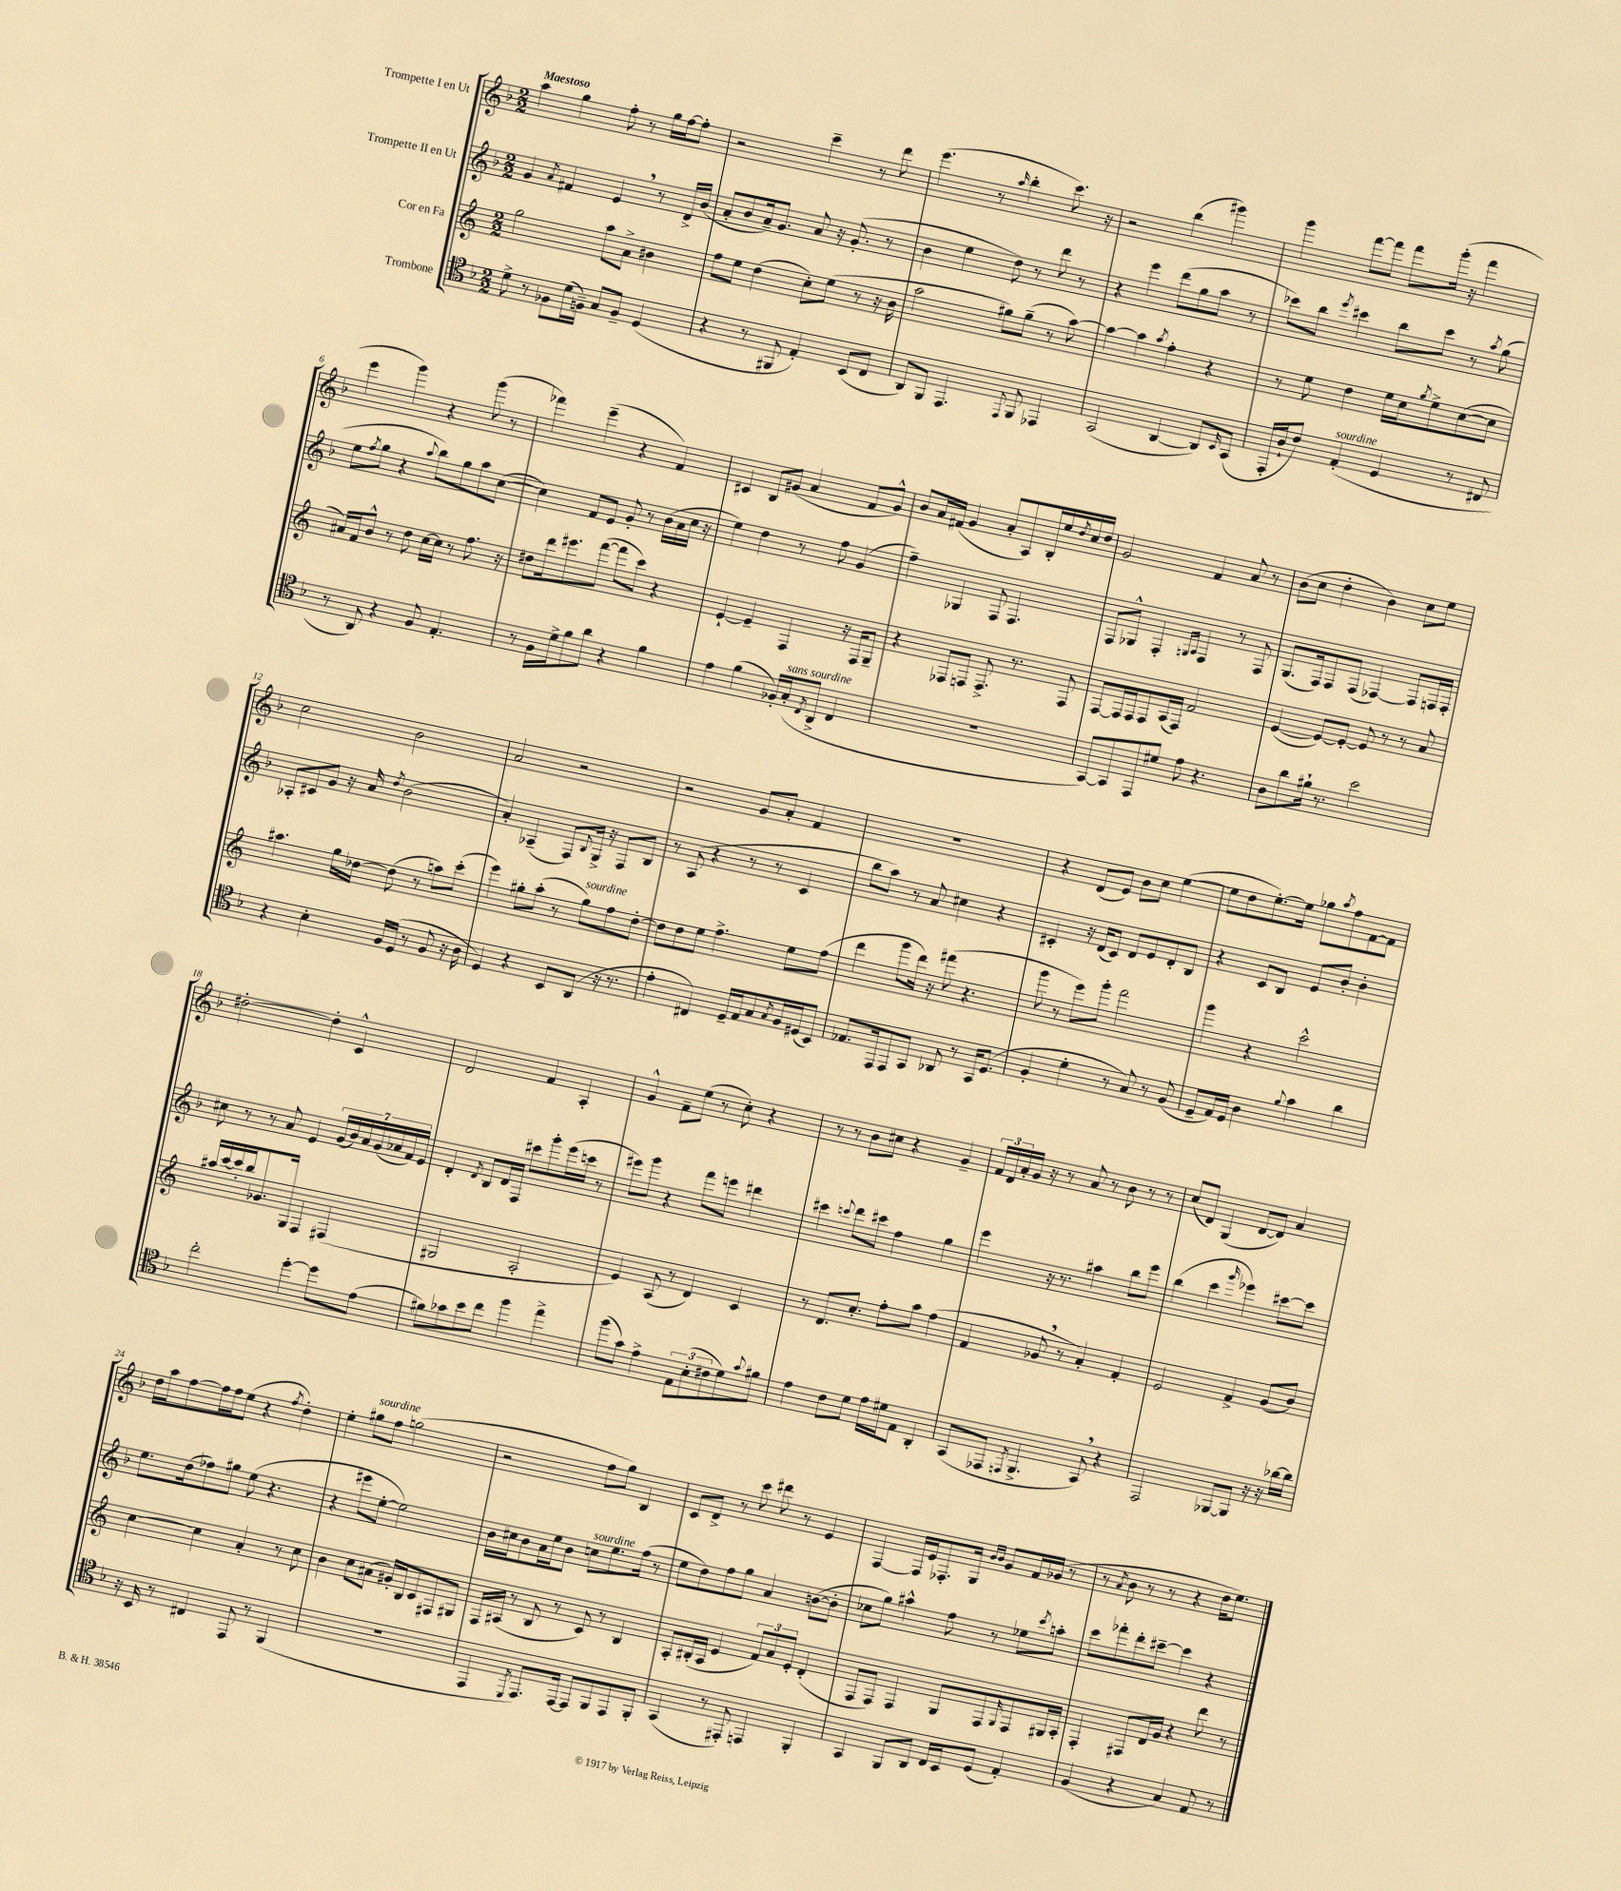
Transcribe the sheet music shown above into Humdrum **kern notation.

**kern	**kern	**kern	**kern
*staff4	*staff3	*staff2	*staff1
*clefC4	*clefG2	*clefG2	*clefG2
*k[b-]	*k[]	*k[b-]	*k[b-]
*M2/2	*M2/2	*M2/2	*M2/2
8d^\	2gg\	4g/	4aa\
8r	.	.	.
.	.	8qa/	.
8F-\L	.	4f#/	4gg\
(16d\L	.	.	.
16F~\JJ)	.	.	.
8G/L	8aa\L	4e/	8ff'\
8F~/J	8a^\J	.	8r
(4D/	4b#\	8r	16gg\LL
.	.	.	[16ff\J
.	.	16d^/LL	8ff'\]J
.	.	(16b-/JJ	.
=	=	=	=
4r	8ff\L	8a'/L	2r
.	8ee\J	8b-/	.
8r	(4dd\	16a~/k)	.
.	.	8.g/J	.
8FF#/	.	.	.
4E'/)	8cc'\L)	8a/	4ccc~\
.	(8ee\J	16r	.
.	.	(8.g'/	.
(8BB-/L	8r	.	8r
8C/J	16r	8r	8ddd\
.	16b\	.	.
=	=	=	=
8AA/L)	2aa\	4b-\	(4.eee\
8FF/J	.	.	.
4.EE/	.	4ee\	.
.	.	.	8r
.	.	.	16qqaa/
.	8gg#\L)	8dd\)	4bb-'\
8qqEE/	.	.	.
8FF/	(8gg#~\J	8r	.
4EE-/	8r	8ddd\	8.ccc\)
.	[8aa\)	8r	.
.	.	.	16r
=	=	=	=
(2GG/	4aa\_	4r	2r
.	4aa\]	4eee\	.
.	8qaa/	.	.
[4AA/	4ff'\	(8ddd\L	(4bb-\
.	.	8gg\	.
8AA/]L)	4r	8aa\J	4ggg#\)
16qqBB-/	.	.	.
(8GG/J	.	8r	.
=	=	=	=
16EE'/LL	8r	8ccc-\L)	4ggg\
16A`/J	.	.	.
8c/J)	8ee\	8bb-\J	.
.	.	8qeee/	.
(4E'/	4dd\	4ccc#\	[8fff\L
.	.	.	8fff\]J
4D/	16ee\LL	8bb-\L	8fff\L
.	16cc\J	.	.
.	8qgg/	.	.
.	8ee^\	8ccc#\J	(16ggg'\Jk
.	.	.	16r
8r	([8cc\	8r	4fff\
.	.	8qaa/	.
8C#/	8cc\]J	(8gg\	.
=	=	=	=
8r	16a#/LL)	8ee\L	4eee\
.	16f/J	.	.
.	.	8qff/	.
8AA/)	8b^^/J	8gg\J	.
4r	8r	4r	4ggg\)
.	8dd\	.	.
.	.	8qqaa/	.
8F/	[16cc\LL	8bb-\L)	4r
.	16cc\]JJ	.	.
4.E'/	8r	8gg\	.
.	8.ff\	8aa\	(8ggg\
.	.	([8cc\J	8r
.	16r	.	.
=	=	=	=
8r	8dd#\L	4cc\])	4fff-\)
16F\LL	16ddd\k	.	.
16d^\J	8.eee#\	.	.
8f\	.	8f/L	(4eee~\
8a\J	([8fff\J	8e/J	.
4r	8fff\]L	8g'/	4r
.	8ccc\J)	8r	.
4f\	4r	(16b-\LL	4f/)
.	.	16a\	.
.	.	16cc\JJ	.
.	.	16r	.
=	=	=	=
4e\	[4e`/	4ee\)	4c#/
(4f\	4e~/]	4dd\	8B-/L
.	.	.	(8g#/J
16F-'/LL)	4F/	8r	4a/
(16G'/J	.	.	.
8qC/	.	.	.
8AA^/J	.	8ff\	.
4C/	16r	(4g/	8f/L
.	16F/LK	.	.
.	8G~/J	.	8g#^^/J)
=	=	=	=
1r	4r	4ff~\)	8b-/L
.	.	.	16a/L
.	.	.	(16f#/JJ
.	8F-/L	4G-/	4g/
.	8F/J	.	.
.	8.F^/	8F/	8a'/L
.	.	4.F/	8A/)
.	8.r	.	.
.	.	.	16B-'/L
.	.	.	16ee/
.	.	.	8qdd/
.	8F/	.	16cc/
.	.	.	16dd/JJ
=	=	=	=
[8GG/L)	[8F/L	8F/L	2g/
8GG/]	16F/]L	8G-^^/J	.
.	16F/J	.	.
8EE/	8F/	4F'/	.
8d#/J	(16A/L	.	.
.	16F/JJ)	.	.
.	.	16qqG/LL	.
.	.	16qqA/JJ	.
8e\	2f/	4F/	4f/
4.r	.	.	.
.	.	8r	8a/
.	.	8F/	8r
=	=	=	=
8A\L	([4e/	(8.G/L	(8b-\L
8a\	.	.	8cc\J
.	.	16F/k)	.
16f#`\Jk	8e/_L)	8F/	4dd'\
8.r	.	.	.
.	8e'/_J	(8F/J	.
2b-\	8e/]	[4F-/)	4b-\)
.	8r	.	.
.	8r	8F-/]L	8cc\L
.	8a/	16F/L	8ee\J
.	.	16F'/JJ	.
=	=	=	=
4r	4.aa#\	8A-'/L	2cc\
.	.	8c#/	.
4B-'\	.	8g/J	.
.	16gg\LL	16r	.
.	[16dd-\JJ	16a/	.
.	.	8qdd/	.
16F/LL	(8dd-\]	(2b-\	2b-\
(16D/JJ	.	.	.
8r	8r	.	.
8F/	8aa\L)	.	.
16r	(8ccc'\J	.	.
16A\	.	.	.
=	=	=	=
4D/)	4eee\)	4a'/)	2a/
4r	8gg#'\L	(4A-~/	.
.	(8aa'\J	.	.
8BB-/L	8r	8F/L)	2r
.	.	8qqB-/	.
(8AA/J	8gg#\L)	16G^/Jk	.
.	.	16r	.
16r	8ff\	8F/L	.
8.r	.	.	.
.	[8dd'\J	8B-/J	.
=	=	=	=
4e'\	8dd\]L	8r	2r
.	8dd\	(8A/	.
4C#/)	8ee\J	4r	.
.	4.ff^\	.	.
16D~/LL	.	8r	8g/L
16E/J	.	.	.
8G/	.	8r	8a'/J
8qG/	.	.	.
16F/L	8ee\L	4c/	4f/
(16D#/J	.	.	.
8BB-/J)	(8ff\J	.	.
=	=	=	=
8.E-/L	4ddd\	8bb-\L	1r
.	.	8aa\J)	.
16EE/k	.	.	.
8EE/	8ggg\L	8r	.
8GG/J	16ddd\Jk)	8a/	.
.	16r	.	.
8AA-/	(8fff#\	4cc#\	.
8r	4.r	.	.
16GG/LK	.	4r	.
(8.D/J	.	.	.
=	=	=	=
4F'/	8ggg\	4c#'/	4r
.	8r	.	.
4d'\	8eee\L)	16r	(8d/L
.	.	(16d/LK	.
.	8ggg'\J	8c#/J)	8e/J)
8r	2fff\	8d/L	8b-\L
8G/)	.	8e/	8cc\J
8r	.	8d'/	([4ee\
(8F/	.	8B-/J	.
=	=	=	=
8D~/L	4ggg\	4r	8ee\]L
16E/L)	.	.	8dd\
16D/JJ	.	.	.
4A\	4r	8c/L	[8.ee'\)
.	.	8B-/J	.
.	.	.	16ee\]Jk
8qqf/	.	.	.
4g\	2ccc^^\	8e/L	8gg-\L
.	.	.	8qaa/
.	.	8b-'/J	8ff\
4a\	.	4b-'\	[8f\
.	.	.	8f\]J
=	=	=	=
2cc'\	16aa#/LL	8cc#\	[2dd#'\
.	[16ccc/	.	.
.	16ccc'/]	8r	.
.	16bb/J	.	.
.	8.g-/	8r	.
.	.	8a/	.
.	16G/Jk	.	.
[4dd'\	4F/	4e/	4dd#'\]
8dd\]L	(4F#/	(28g/LL	4c^^/
.	.	28b-/)	.
.	.	28a/	.
.	.	(28g/	.
(8e\J	.	.	.
.	.	28a-/	.
.	.	28f/)	.
.	.	28e/JJ	.
=	=	=	=
8f#\L)	2G#/	4d'/	2d/
8g-\	.	.	.
.	.	8qd/	.
8b-\	.	8B-/L	.
8cc\J	.	16d/L	.
.	.	16F/JJ	.
4ff\	2A'/	8ccc#\L	4f/
.	.	8ggg'\	.
4ee^\	.	(16eee\L	4A'/
.	.	16ccc\JJ	.
.	.	8r	.
=	=	=	=
(8ff\L	4e/)	8eee#\L)	4g^^/
8g\J)	.	8ggg\J	.
4e^\	(8A/	4r	8f~\L
.	8r	.	(8ee\J
12E\L	4d/)	8fff\L	8r
(12B-'\	.	.	.
.	.	8eee\J	8cc'\)
12c#\	.	.	.
8d\)	4c/	4ddd#\	4r
8qqg/	.	.	.
8f#\J	.	.	.
=	=	=	=
4e\	8r	4ccc#\	8r
.	8.d/L	.	8r
.	.	8qqccc/	.
8c\L	.	8ddd\L	8b-\L
.	8.cc'/J	.	.
8d\J	.	8ccc#\J	8cc#\J
16e\LL	8ff'\L	4ff\	4r
16d#\J	.	.	.
8E\J	8aa\J	.	.
4AA'/	(4ff\	4gg\	4g~/
=	=	=	=
(8GG/L	4f/	4eee\	24f/LL
.	.	.	24d/
.	.	.	24a'/
8EE-/J	.	.	16g/JJ
.	.	.	16r
8qEE/	.	.	.
4.FF^/	8g-/	16r	8r
.	.	8.r	.
.	8r	.	8a/
.	4a'/)	4aa#\	8r
8GG/)	.	.	8b-\
4r	4f'/	8bb-\L	8r
.	.	8eee\J	8r
=	=	=	=
2EE/	2e/	(4bb-\	(8cc/L
.	.	.	8d/J)
.	.	4ccc\	(4G/
.	.	16qqggg/	.
[8FF-/L	4f^/	4eee-\)	[8d/L
8FF-/]J	.	.	8d/]J)
16r	(8g/L	[8ccc#\L	4a/
16r	.	.	.
[16a-\LL	8b/J)	8ccc#\]J	.
16a-\]JJ	.	.	.
=	=	=	=
16r	[4cc\	8.ee\L	16dd\LL
16BB-/	.	.	16aa\J
8r	.	.	[8ff\
.	.	(16dd\k	.
4C#/	4cc\]	8ff-\)	16ff\]L
.	.	.	16ff\J
.	.	8gg#\J	(8ee\J
8EE/	4a'/	(8ee\	4r
8r	.	4.r	.
.	.	.	8qff/
(4FF/	8r	.	4dd'\)
.	8cc\	.	.
=	=	=	=
1r	4b\	4r	4ee'\
.	8cc\L	8eee#\L	8gg#\L
.	(8a#\J	[8ee'\J	8ff\J
.	16g#'/LL)	2ee\])	(2gg\
.	16B/J	.	.
.	8c/	.	.
.	8F#/	.	.
.	8G#/J	.	.
=	=	=	=
4EE/	16F/LL	16b-\LL	2r
.	(16A#/JJ	16cc#\J	.
.	8r	8b-\	.
8qDD/	.	.	.
8.EE/L)	8B/	16a\L	.
.	.	16ee\J	.
.	8r	8b-\J	.
[16EE/Jk	.	.	.
8EE/]L	8c/)	8cc\L	8ff\L
8FF/	8r	8.ee\	8gg\J)
8EE/	4B/	.	4B-/
.	.	(16ff\Jk	.
8FF'/J	.	8r	.
=	=	=	=
(4GG/	8A'/L	8ee\L	8c/L
.	(16B#'/L	8dd\)	8d^/J
.	16A/JJ	.	.
8r	4e/	8ff\	8r
8EE#'/)	.	8gg\J	8ccc\
4EE/	12f/L)	4a/	8ddd#\
.	12a/	.	.
.	.	.	8r
.	12e'/J	.	.
4FF'/	(4d'/	([8b\L	4e/
.	.	8b'\]J	.
=	=	=	=
4GG/	8F/L	8cc-\L	[4F/
.	8F/J)	8gg\J)	.
8FF/L	4F/	4aa#^^\	16F/]LL
.	.	.	16e/J
8AA/J	.	.	8.F-'/
16C/LL	8G/L	8ff\	.
16BB-/J	.	.	16G/Jk
.	.	.	16qqb-/LL
.	.	.	16qqb-/JJ
(8D/J	8F/	8r	8g/L
.	16qqG/	.	.
4E'/)	8F/	8ee-\L	16f/L
.	.	.	(16g-/JJ
.	.	8qccc/	.
.	16G#/L	8aa'\J	8r
.	16A'/JJ	.	.
=	=	=	=
(4F/	4F'/	8ccc\L	8r
.	.	.	8qa/
.	.	8fff-'\	8b-\
4r	8F#/L	8ddd'\	8r
.	16d/L	[8ccc#~\J	8r
.	16g/JJ	.	.
4G/)	4r	4ccc#\]	4r
8E/	8ddd\	4r	16dd\LK
.	.	.	8.ee\J)
8r	8r	.	.
==	==	==	==
*-	*-	*-	*-
